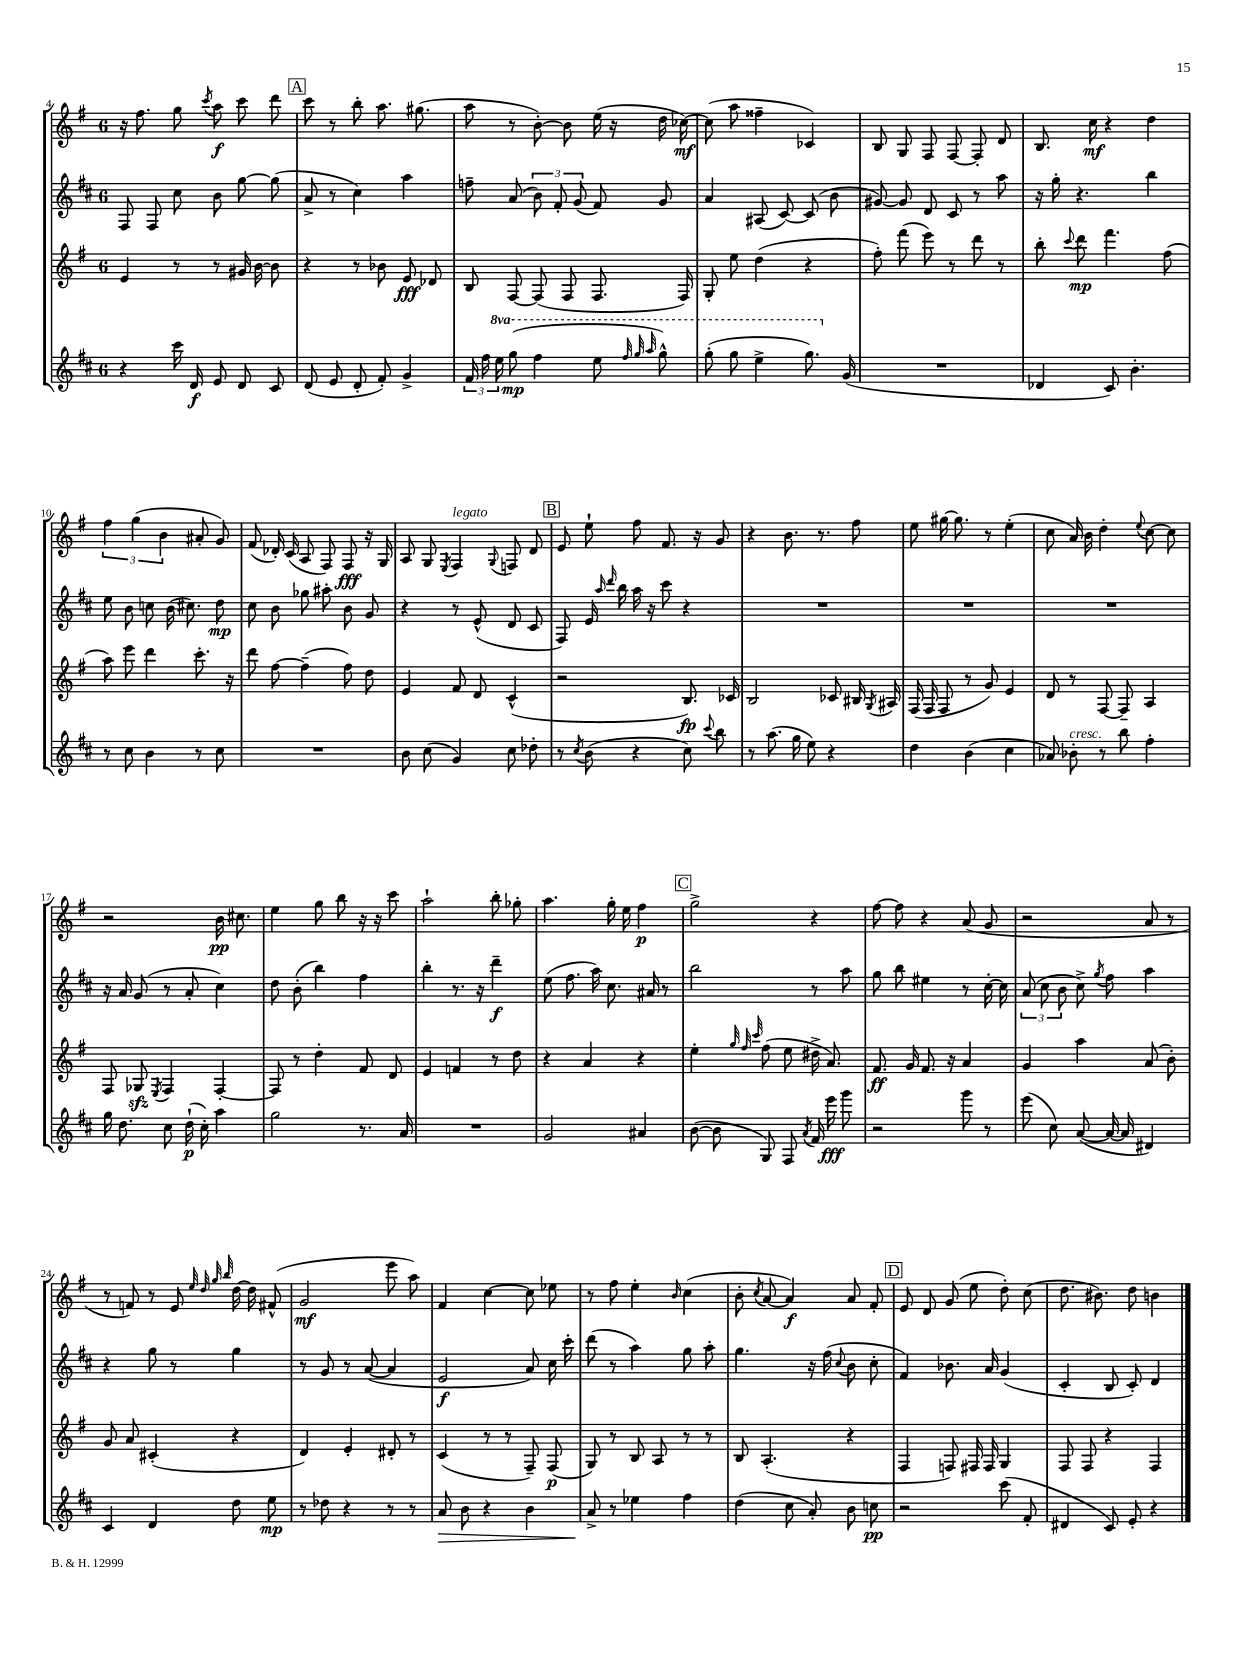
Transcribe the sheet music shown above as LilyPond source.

<<
\new StaffGroup <<
\new Staff = "s0" {
    \clef treble \key g \major \once \override Staff.TimeSignature.style = #'single-digit \time 6/8
    \autoBeamOff r16 fis''8. g''8 \acciaccatura { c'''8 } a''8\f c'''8 d'''8 |
    \mark \markup { \box "A" } c'''8 r8 b''8-. a''8. gis''8.( |
    a''8 r8 b'8~-.) b'8 e''16( r16 d''16 ces''16~\mf) |
    ces''8( a''8 fisis''4-- ces'4) |
    b8 g8 fis8 fis8~ fis8-. d'8 |
    b8. c''16\mf r4 d''4 |
    \tuplet 3/2 { fis''4 g''4( b'4 } ais'8-. g'8) |
    fis'8( des'16-.) c'16( a8 fis8) fis8\fff r16 g16 |
    a8 g8 \acciaccatura { e8 } fis4^\markup { \italic "legato" } \appoggiatura { g8 } f8 d'8 |
    \mark \markup { \box "B" } e'8 e''8-! fis''8 fis'8. r16 g'8 |
    r4 b'8. r8. fis''8 |
    e''8 gis''16~ gis''8. r8 e''4-.( |
    c''8 a'16) b'16 d''4-. \appoggiatura { e''8 } c''8~ c''8 |
    r2 b'16\pp cis''8. |
    e''4 g''8 b''8 r16 r16 c'''8 |
    a''2-! b''8-. ges''8-. |
    a''4. g''16-. e''16 fis''4\p |
    \mark \markup { \box "C" } g''2-> r4 |
    fis''8~ fis''8 r4 a'8( g'8 |
    r2 a'8 r8 |
    r8 f'8) r8 e'8 \grace { e''32 d''32 g''32 b''32 } d''16~ d''16 fis'8-^( |
    g'2\mf e'''8 a''8) |
    fis'4 c''4~ c''8 ees''8 |
    r8 fis''8 e''4-. \grace { b'16 } c''4( |
    b'8-. \acciaccatura { c''8 } a'8~ a'4\f) a'8 fis'8-. |
    \mark \markup { \box "D" } e'8 d'8 g'8( e''8 d''8-.) c''8( |
    d''8. bis'8.) d''8 b'4 \bar "|." |
}
\new Staff = "s1" {
    \clef treble \key d \major \once \override Staff.TimeSignature.style = #'single-digit \time 6/8
    \autoBeamOff fis8 fis8 cis''8 b'8 g''8~ g''8( |
    \mark \markup { \box "A" } a'8-> r8 cis''4) a''4 |
    f''8-- a'8( \tuplet 3/2 { b'8) fis'8-. g'8( } fis'8) g'8 |
    a'4 ais8( cis'8~) cis'8( b'8 |
    gis'8~) gis'8 d'8 cis'8 r8 a''8 |
    r16 g''16-. r4. b''4 |
    e''8 b'8 c''8 b'16( cis''8.) d''8\mp |
    cis''8 b'8 ges''8 ais''8-. b'8 g'8 |
    r4 r8 e'8-^( d'8 cis'8 |
    \mark \markup { \box "B" } fis8) e'16 \grace { a''16 d'''16 } b''16 a''16 r16 cis'''8 r4 |
    R2. |
    R2. |
    R2. |
    r16 a'16 g'8( r8 a'8-. cis''4) |
    d''8 b'8-.( b''4) fis''4 |
    b''4-. r8. r16 d'''4--\f |
    e''8( fis''8. a''16) cis''8. ais'16 r8 |
    \mark \markup { \box "C" } b''2 r8 a''8 |
    g''8 b''8 eis''4 r8 cis''16~-. cis''16 |
    \tuplet 3/2 { a'8( cis''8 b'8 } cis''8->) \acciaccatura { g''8 } fis''8 a''4 |
    r4 g''8 r8 g''4 |
    r8 g'8 r8 a'8~( a'4 |
    e'2\f a'8) cis''16 cis'''16-. |
    d'''8( r8 a''4) g''8 a''8-. |
    g''4. r16 fis''16( \appoggiatura { cis''8 } b'8 cis''8-. |
    \mark \markup { \box "D" } fis'4) bes'8. a'16 g'4( |
    cis'4-. b8 cis'8-.) d'4 \bar "|." |
}
\new Staff = "s2" {
    \clef treble \key g \major \once \override Staff.TimeSignature.style = #'single-digit \time 6/8
    \autoBeamOff e'4 r8 r8 gis'16 b'16~ b'8 |
    \mark \markup { \box "A" } r4 r8 bes'8 e'8\fff des'8 |
    b8 fis8~ fis8( fis8 fis8. fis16) |
    g8-. e''8 d''4( r4 |
    fis''8-.) fis'''8( e'''8) r8 d'''8 r8 |
    b''8-. \appoggiatura { c'''8 } d'''8\mp fis'''4. fis''8( |
    a''8) e'''8 d'''4 c'''8.-. r16 |
    d'''8 fis''8~ fis''4--( fis''8) d''8 |
    e'4 fis'8 d'8 c'4-^( |
    \mark \markup { \box "B" } r2 b8.\fp) ces'16 |
    b2 ces'8 bis16 \acciaccatura { g8 } ais16 |
    fis16( fis16 fis8 r8 g'8) e'4 |
    d'8 r8 fis8~ fis8-- a4 |
    fis8 ges8\sfz \acciaccatura { e8 } fis4 fis4~-. |
    fis8 r8 d''4-. fis'8 d'8 |
    e'4 f'4 r8 d''8 |
    r4 a'4 r4 |
    \mark \markup { \box "C" } e''4-. \grace { g''32 fis''32 c'''32 } fis''8( e''8 dis''16-> a'8.) |
    fis'8.\ff g'16 fis'8. r16 a'4 |
    g'4 a''4 a'8( b'8-.) |
    g'8 a'8 cis'4-.( r4 |
    d'4) e'4-. dis'8-. r8 |
    c'4( r8 r8 fis8--) fis8\p( |
    g8) r8 b8 a8 r8 r8 |
    b8 a4.-.( r4 |
    \mark \markup { \box "D" } fis4 f8) fis16 fis16 g4 |
    fis8 fis8 r4 fis4 \bar "|." |
}
\new Staff = "s3" {
    \clef treble \key d \major \once \override Staff.TimeSignature.style = #'single-digit \time 6/8 \set Staff.ottavationMarkups = #ottavation-simple-ordinals
    \autoBeamOff r4 cis'''16 d'16\f e'8 d'8 cis'8 |
    \mark \markup { \box "A" } d'8( e'8 d'8-. fis'8-.) g'4-> |
    \tuplet 3/2 { fis'16 fis''16 \ottava #1 e'''16 } g'''8\mp( fis'''4 e'''8 \grace { fis'''32 g'''32 a'''32 } g'''8-^) |
    g'''8-.( g'''8 e'''4-> g'''8.) \ottava #0 g'16( |
    R2. |
    des'4 cis'8) b'4.-. |
    r8 cis''8 b'4 r8 cis''8 |
    R2. |
    b'8 cis''8( g'4) cis''8 des''8-. |
    \mark \markup { \box "B" } r8 \acciaccatura { cis''8 } b'8( r4 cis''8) \appoggiatura { cis'''8 } b''8 |
    r8 a''8.( g''16 e''8) r4 |
    d''4 b'4( cis''4 |
    aes'8) bes'8-.^\markup { \italic "cresc." } r8 b''8 fis''4-. |
    g''16 d''8. cis''8 d''16-!\p( cis''16-.) a''4 |
    g''2 r8. a'16 |
    R2. |
    g'2 ais'4 |
    \mark \markup { \box "C" } b'8~( b'8 g8) fis8 \acciaccatura { a'8 } fis'16 e'''16\fff g'''8 |
    r2 g'''8 r8 |
    e'''8( cis''8) a'8~( a'16~ a'16 dis'4) |
    cis'4 d'4 d''8 e''8\mp |
    r8 des''8 r4 r8 r8 |
    a'8\> b'8 r4 b'4 |
    a'8->\! r8 ees''4 fis''4 |
    d''4( cis''8 a'8-.) b'8 c''8\pp |
    \mark \markup { \box "D" } r2 cis'''8( fis'8-. |
    dis'4 cis'8) e'8-. r4 \bar "|." |
}
>>
>>
\layout { \context { \Score currentBarNumber = #4 } }
